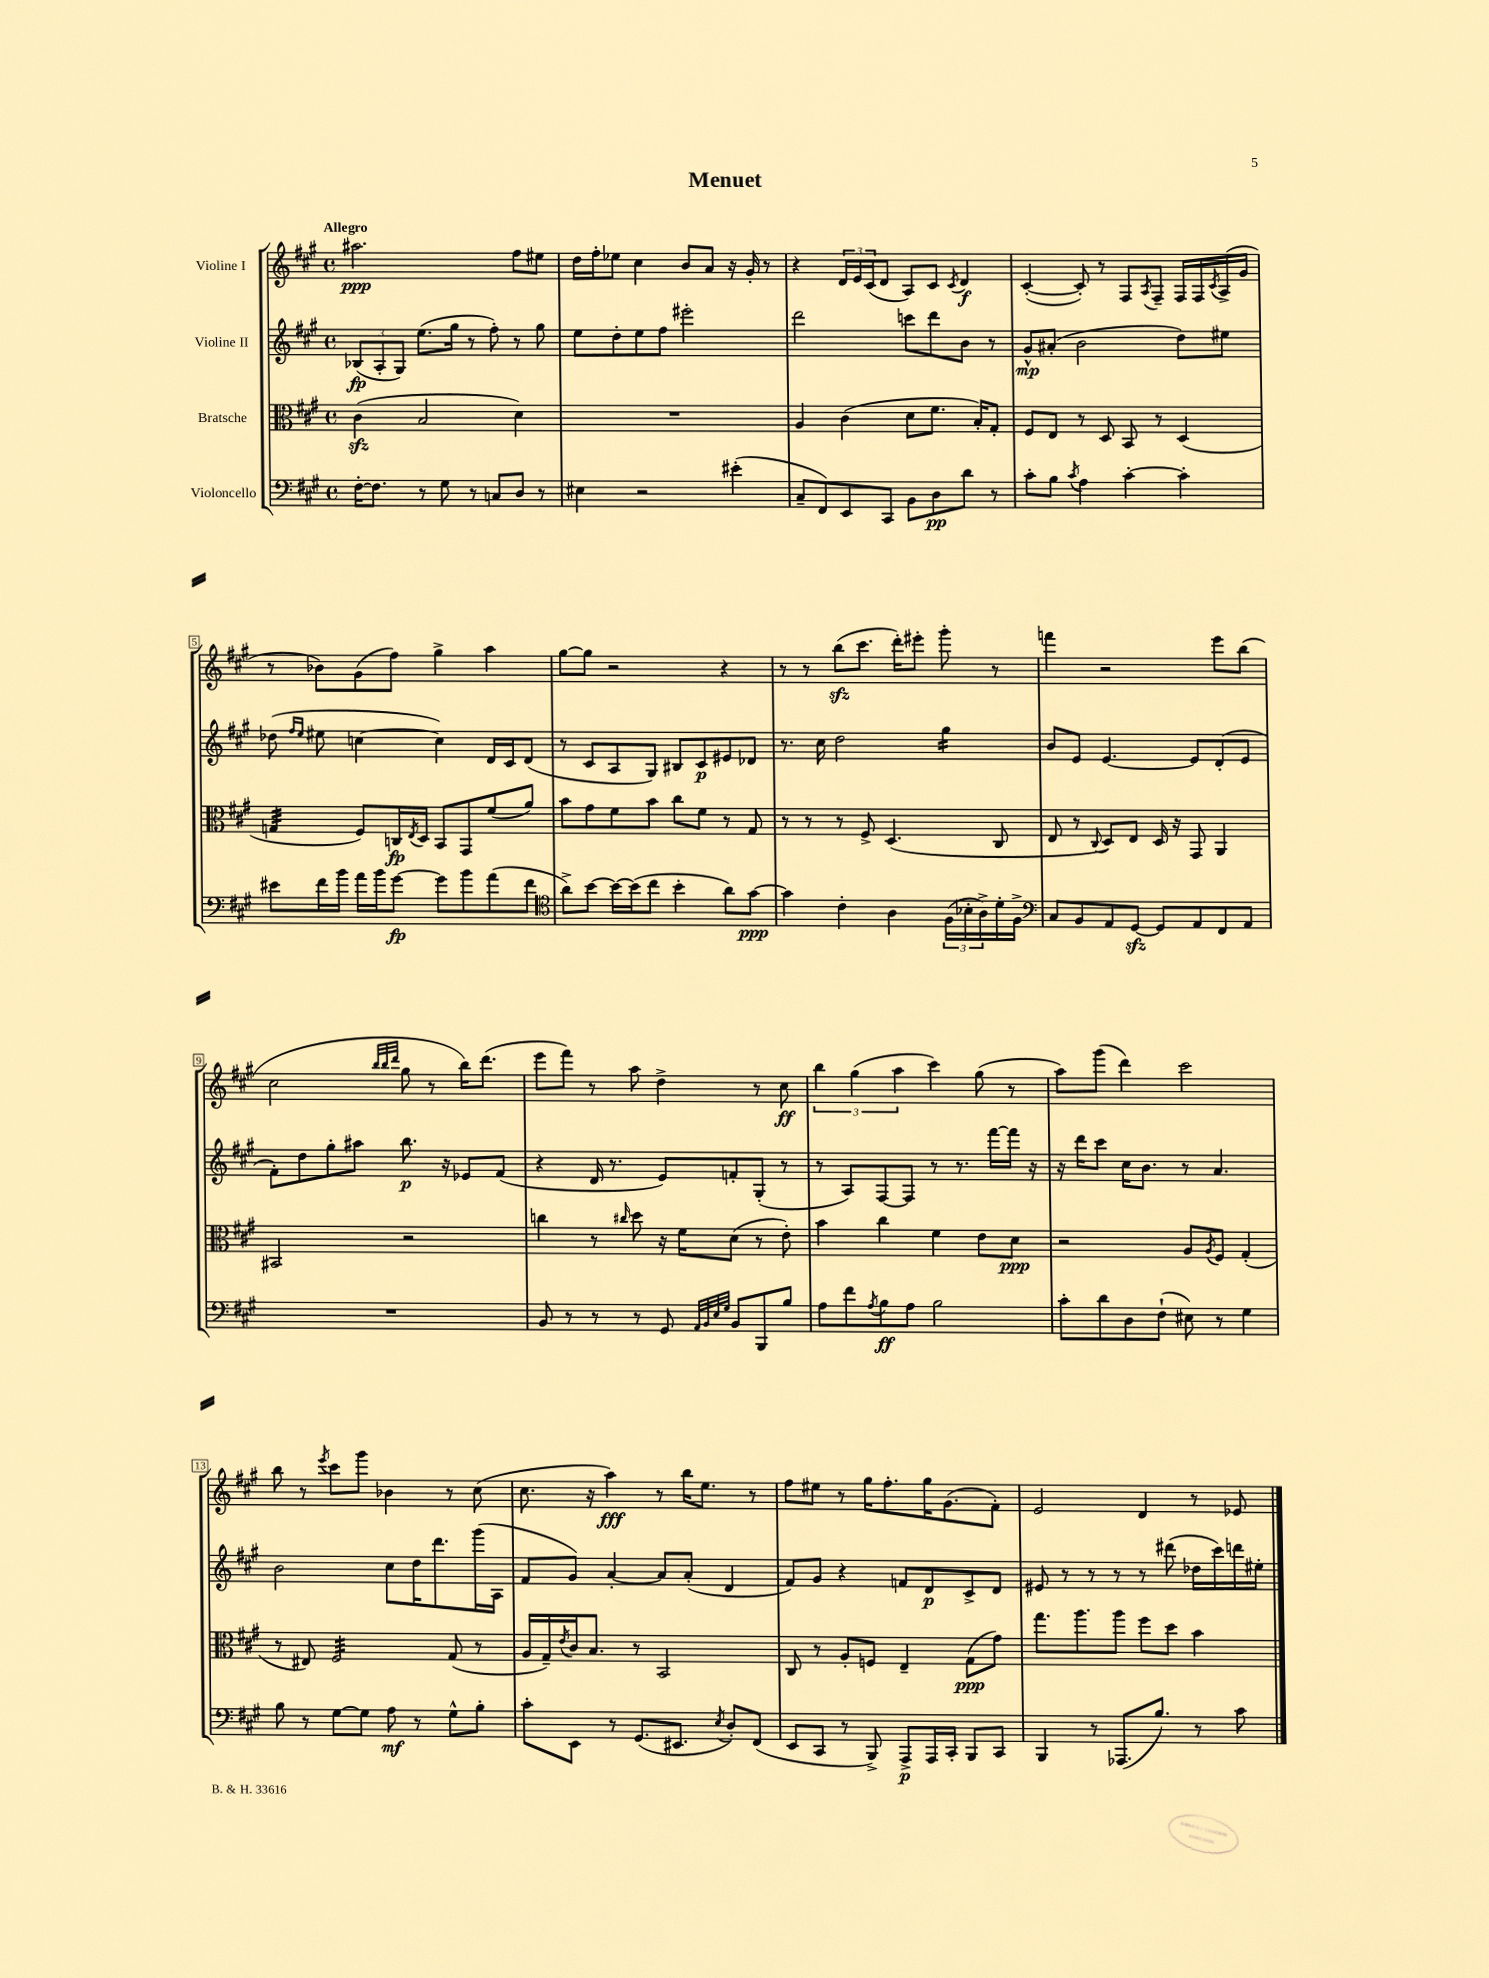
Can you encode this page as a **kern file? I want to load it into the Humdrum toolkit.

**kern	**kern	**kern	**kern
*staff4	*staff3	*staff2	*staff1
*clefF4	*clefC3	*clefG2	*clefG2
*k[f#c#g#]	*k[f#c#g#]	*k[f#c#g#]	*k[f#c#g#]
*M4/4	*M4/4	*M4/4	*M4/4
*met(c)	*met(c)	*met(c)	*met(c)
[16F#'	(4c#	(12B-	2.aa#
8.F#]	.	.	.
.	.	12A'	.
.	.	12G#)	.
8r	2B	(8.ee	.
8G#	.	.	.
.	.	16gg#	.
8r	.	8r	.
8C	.	8ff#')	.
8D	4d)	8r	8ff#
8r	.	8gg#	8ee#
=	=	=	=
4E#	1r	8ee	16dd
.	.	.	16ff#'
.	.	8dd'	8ee-
2r	.	8ee	4cc#
.	.	8ff#	.
.	.	2eee#'	8b
.	.	.	8a
(4e#'	.	.	16r
.	.	.	16g#'
.	.	.	8r
=	=	=	=
8C#~	4A	2ddd	4r
8FF#)	.	.	.
8EE	(4c#	.	24d
.	.	.	24e
.	.	.	(24c#
8CC#	.	.	8d
8BB	8d	8ccc	8A)
8D	8.f#	8ddd	8c#
.	.	.	8qc#
8d	.	8b	4d
.	16B')	.	.
8r	8G#'	8r	.
=	=	=	=
8c#'	8F#	8g#^^	([4c#'
8B	8E	(8a#'	.
8qc#	.	.	.
4A	8r	2b	8c#'])
.	8D	.	8r
[4c#'	8BB	.	8F#
.	.	.	8qA
.	8r	.	8F#~
4c#']	(4D	8dd)	16F#
.	.	.	16F#
.	.	.	8qc#
.	.	8ee#	(16A^
.	.	.	16g#
=	=	=	=
8e#	4G	(8dd-	8r
.	.	16qqff#	.
.	.	16qqee	.
16f#	.	8ee#	8b-)
16b	.	.	.
16a	8F#)	[4cc	(8g#
16b	.	.	.
[8g#	16C	.	8ff#)
.	8qE	.	.
.	16D	.	.
8g#]	8BB	4cc])	4gg#^
8b	8GG#	.	.
(8a	(8f#	16d	4aa
.	.	16c#	.
8f#	8a)	(8d	.
=	=	=	=
*clefC4	*	*	*
8a^)	8b	8r	[8gg#
[8b	8g#	8c#	8gg#]
16b_	8f#	8A	2r
(16b]	.	.	.
8cc#	8b	8G#)	.
4b'	8cc#	8B#	.
.	8f#	8c#	.
8a)	8r	8e#	4r
[8g#	8G#	8d-	.
=	=	=	=
4g#]	8r	8.r	8r
.	8r	.	8r
.	.	16cc#	.
4c#'	8r	2dd	(8bb
.	8F#^	.	8.ccc#
4A	(4.D	.	.
.	.	.	16ddd')
.	.	.	8eee#'
(24F#	.	4gg#	8ggg#'
24B-'	.	.	.
24A^)	.	.	.
16d'	8C#	.	8r
16F#^	.	.	.
=	=	=	=
*clefF4	*	*	*
8C#	8E	8b	4fff
8BB	8r	8e	.
.	8qqC#	.	.
8AA	8D)	[4.e	2r
[8GG#	8E	.	.
8GG#]	16D	.	.
.	16r	.	.
8AA	8GG#	8e]	.
8FF#	4AA	(8d'	8eee
8AA	.	8e	(8bb
=	=	=	=
1r	2BB#	8f#')	2cc#
.	.	8dd	.
.	.	8gg#'	.
.	.	8aa#	.
.	.	.	32qqbb
.	.	.	32qqbb
.	.	.	32qqddd
.	2r	8.bb	8gg#
.	.	.	8r
.	.	16r	.
.	.	8e-	16bb)
.	.	.	(8.ddd
.	.	(8f#	.
=	=	=	=
8BB	4cc	4r	8eee
8r	.	.	8fff#)
8r	8r	16d	8r
.	.	8.r	.
.	16qqcc#	.	.
8r	8dd	.	8aa
8GG#	16r	8e)	4dd^
.	16f#	.	.
32qqAA	.	.	.
32qqBB	.	.	.
32qqE	.	.	.
32qqG#	.	.	.
8BB	(8d	8f'	.
8BBB	8r	(8G#'	8r
8B	8e')	8r	8cc#
=	=	=	=
8A	4b	8r	6bb
8f#	.	8A)	.
.	.	.	(6gg#
8qA	.	.	.
8B	4cc#	[8F#	.
.	.	.	6aa
8A	.	8F#]	.
2B	4f#	8r	4ccc#)
.	.	8.r	.
.	8e	.	(8gg#
.	.	[16fff#	.
.	8d	16fff#]	8r
.	.	16r	.
=	=	=	=
8c#'	2r	16r	8aa)
.	.	16ddd	.
8d	.	8ccc#	(8ggg#
8D	.	16cc#	4ddd)
.	.	8.b	.
(8F#`	.	.	.
8E#)	8A	8r	2ccc#
.	8qA	.	.
8r	8F#	4.a	.
4G#	(4G#'	.	.
=	=	=	=
8B	8r	2b	8bb
8r	8E#)	.	8r
.	.	.	8qeee
[8G#	2F#	.	8ccc#
8G#]	.	.	8ggg#
8A	.	8cc#	4b-
8r	.	16dd	.
.	.	8.ddd	.
8G#^^	(8G#	.	8r
8B'	8r	(16ggg#	(8cc#
.	.	16A	.
=	=	=	=
8c#'	16A	8f#	8.cc#
.	16G#~)	.	.
.	8qe	.	.
8EE	16c#	8g#)	.
.	8.B	.	16r
8r	.	[4a'	4aa)
(8.GG#	8r	.	.
.	2BB	8a]	8r
8.EE#	.	.	.
.	.	(8a'	16bb
.	.	.	8.ee
8qE	.	.	.
8D')	.	4d	.
(8FF#	.	.	8r
=	=	=	=
8EE	8C#	8f#)	8ff#
8CC#	8r	8g#	8ee#
8r	8A'	4r	8r
8BBB^)	8F	.	16gg#
.	.	.	8.ff#'
8AAA^	4E~	8f	.
16AAA	.	8d	16gg#
16CC#'	.	.	(8.g#
8BBB	(8G#	8c#^	.
8CC#	8g#)	8d	8f#')
=	=	=	=
4BBB	8.gg#	8e#	2e
.	.	8r	.
.	8.aa	.	.
8r	.	8r	.
(8.AAA-	8aa	8r	.
.	8ff#	8r	4d
8.B)	.	.	.
.	8dd	(8ddd#	.
8r	4b	16dd-	8r
.	.	16ccc#)	.
8c#	.	16ddd	8e-
.	.	16ee#'	.
==	==	==	==
*-	*-	*-	*-
